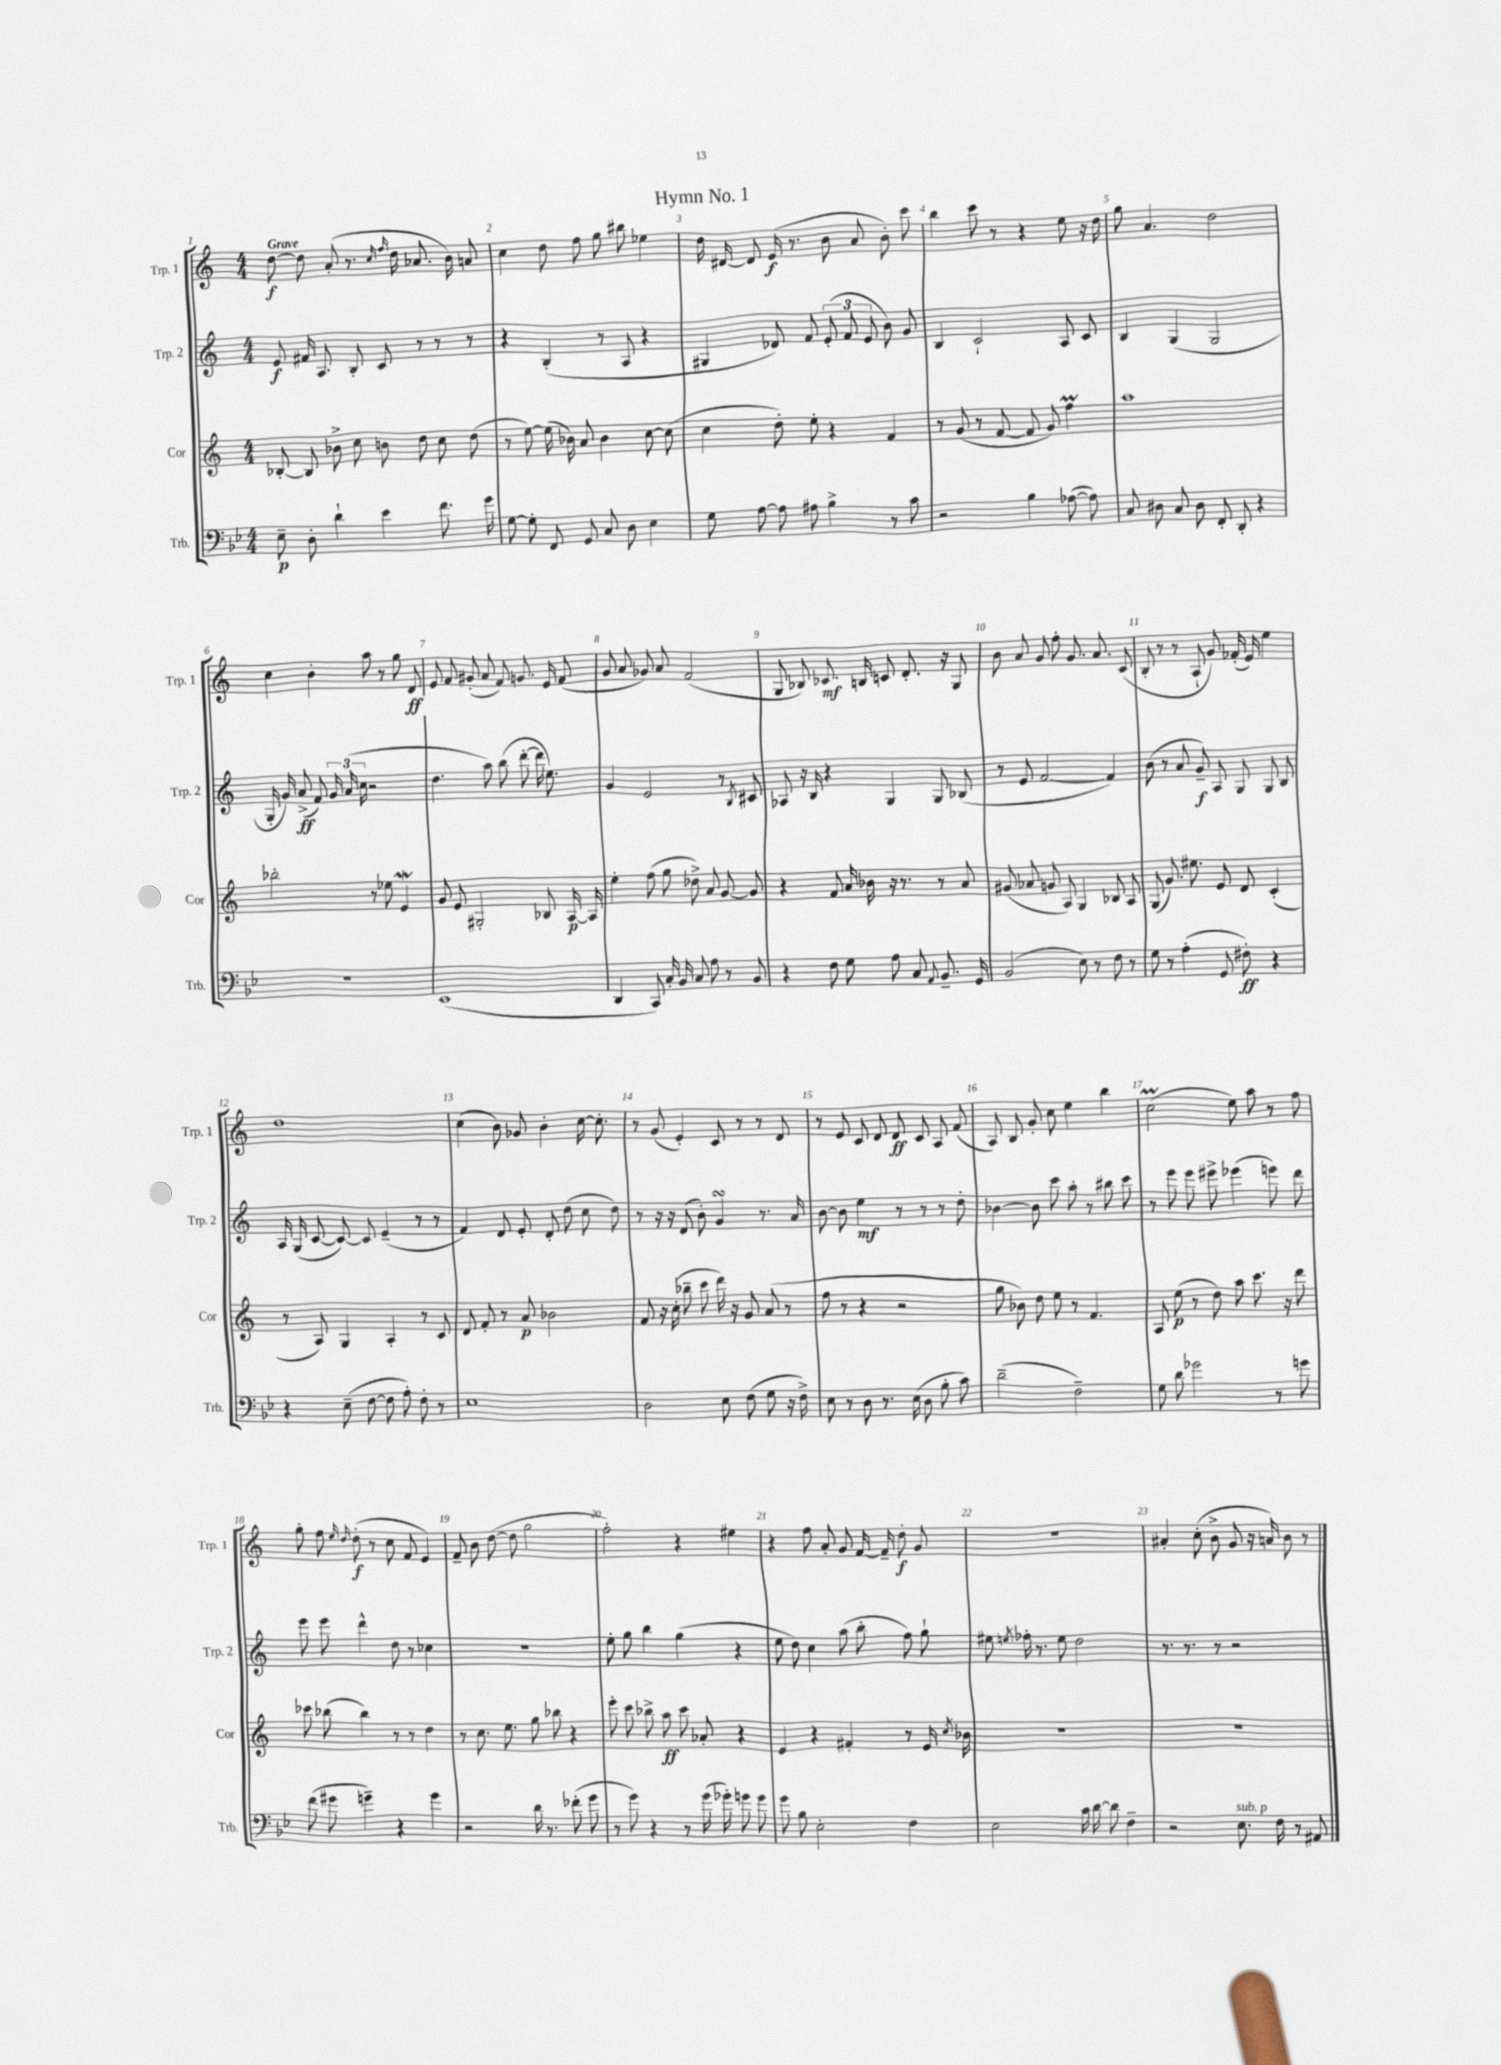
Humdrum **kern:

**kern	**dynam	**kern	**dynam	**kern	**dynam	**kern	**dynam
*part4	*part4	*part3	*part3	*part2	*part2	*part1	*part1
*staff4	*staff4	*staff3	*staff3	*staff2	*staff2	*staff1	*staff1
*I"Trb.	*	*I"Cor	*	*I"Trp. 2	*	*I"Trp. 1	*
*I'Trb.	*	*I'Cor	*	*I'Trp. 2	*	*I'Trp. 1	*
*clefF4	*	*clefG2	*	*clefG2	*	*clefG2	*
*k[b-e-]	*	*k[]	*	*k[]	*	*k[]	*
*M4/4	*	*M4/4	*	*M4/4	*	*M4/4	*
=1	=1	=1	=1	=1	=1	=1	=1
!	!	!	!	!	!	!LO:TX:a:B:t=Grave	!
8E-~\	p	[8B-X'/	.	8e/	f	[8dd\	f
8D'\	.	8B-/]	.	16f#X/	.	8dd\]	.
.	.	.	.	8.A/	.	.	.
4d`\	.	8b-X^\	.	.	.	(8a'/	.
.	.	8cc\	.	8B'/	.	8.r	.
4e-\	.	8bn\	.	8c/	.	.	.
.	.	.	.	.	.	16qqcc/	.
.	.	.	.	.	.	16qqff/	.
.	.	.	.	.	.	16dd\	.
.	.	8dd\	.	8r	.	8.a-X/	.
8.f\	.	8cc\	.	8r	.	.	.
.	.	.	.	.	.	16b\)	.
.	.	(8dd\	.	8r	.	8an/	.
16g\	.	.	.	.	.	.	.
=2	=2	=2	=2	=2	=2	=2	=2
[8G\	.	8r	.	4r	.	4cc\	.
8G'\]	.	[8ee\)	.	.	.	.	.
8FF/	.	(16ee\]	.	(4B'/	.	8dd\	.
.	.	16b-X\)	.	.	.	.	.
8GG/	.	8a/	.	.	.	8ff\	.
8C/	.	4b-\	.	8r	.	8gg\	.
8D\	.	.	.	8A/	.	8bb#X\	.
4E-\	.	[8cc\	.	4r	.	4ee-X\	.
.	.	(8cc\]	.	.	.	.	.
=3	=3	=3	=3	=3	=3	=3	=3
8G\	.	4cc\	.	4G#X/	.	16dd\	.
.	.	.	.	.	.	[16d#X/	.
[8A\	.	.	.	.	.	8d#/]	.
8A\]	.	8dd'\)	.	8d-X/)	.	(16e/	f
.	.	.	.	.	.	8.r	.
8A#X\	.	8ee'\	.	8f/	.	.	.
4B-^\	.	4r	.	(12e'/	.	8b\	.
.	.	.	.	12f/	.	.	.
.	.	.	.	.	.	8a/	.
.	.	.	.	12e/	.	.	.
8r	.	4f/	.	8b\)	.	8b'\)	.
8c\	.	.	.	8g/	.	8ccc\	.
=4	=4	=4	=4	=4	=4	=4	=4
2r	.	8r	.	4B/	.	4bb\	.
.	.	(8g/	.	.	.	.	.
.	.	8r	.	2c`/	.	8ccc\	.
.	.	[8f/	.	.	.	8r	.
4B-\	.	8f/]	.	.	.	4r	.
.	.	8g/)	.	.	.	.	.
([8A-X\	.	4ffM\	.	8A/	.	8ee\	.
8A-\])	.	.	.	8c/	.	16r	.
.	.	.	.	.	.	16dd\	.
=5	=5	=5	=5	=5	=5	=5	=5
8C/	.	1aa	.	4B/	.	8gg\	.
8D#X\	.	.	.	.	.	4.a/	.
8C/	.	.	.	(4G/	.	.	.
8D#\	.	.	.	.	.	.	.
8FF'/	.	.	.	2G/	.	2dd\	.
8DD'/	.	.	.	.	.	.	.
4r	.	.	.	.	.	.	.
!!LO:LB:g=z
=6	=6	=6	=6	=6	=6	=6	=6
1r	.	2bb-X'\	.	16G'/	.	4cc\	.
.	.	.	.	16g/)	.	.	.
.	.	.	.	(8a^/	ff	.	.
.	.	.	.	8f/)	.	4b'\	.
.	.	.	.	24g/	.	.	.
.	.	.	.	(24a/	.	.	.
.	.	.	.	24cc\	.	.	.
.	.	8r	.	2r	.	8aa\	.
.	.	8ee-X\	.	.	.	8r	.
.	.	4eW/	.	.	.	8gg\	.
.	.	.	.	.	.	8d/	ff
=7	=7	=7	=7	=7	=7	=7	=7
(1EE-	.	8g/	.	4.dd\	.	8e/	.
.	.	8e/	.	.	.	8f/	.
.	.	2G#X'/	.	.	.	(8g#X'/	.
.	.	.	.	8aa\)	.	8a/	.
.	.	.	.	(8bb\	.	8f/)	.
.	.	.	.	[8ddd'\	.	8.gn/	.
.	.	8B-X/	.	16ddd\]	.	.	.
.	.	.	.	8.ee\)	.	16e/	.
.	.	[16A/	p	.	.	(8f/	.
.	.	16A/]	.	.	.	.	.
=8	=8	=8	=8	=8	=8	=8	=8
4DD/	.	4ee'\	.	4g/	.	8g/	.
.	.	.	.	.	.	8a/	.
8CC/)	.	(8ff\	.	2e/	.	8g-X/)	.
16C'/	.	8gg\	.	.	.	8a/	.
16BB-/	.	.	.	.	.	.	.
8C/	.	8dd-X^\)	.	.	.	(2f/	.
8A\	.	8a/	.	.	.	.	.
8r	.	[8g/	.	8r	.	.	.
.	.	.	.	8qB/	.	.	.
8BB-/	.	8g/]	.	8c#X/	.	.	.
=9	=9	=9	=9	=9	=9	=9	=9
4r	.	4r	.	8A-X/	.	8G/	.
.	.	.	.	16r	.	8B-X/)	.
.	.	.	.	16B/	.	.	.
8F\	.	8f/	.	4r	.	8.c-X/	mf
8G\	.	16a/	.	.	.	.	.
.	.	16b-X\	.	.	.	16Bn/	.
8A\	.	16r	.	4G/	.	8cn/	.
.	.	8.r	.	.	.	.	.
8C/	.	.	.	.	.	8.d'/	.
8qqAA/	.	.	.	.	.	.	.
8.BB-~/	.	8r	.	8G/	.	.	.
.	.	.	.	.	.	16r	.
.	.	8a/	.	(8B-X/	.	8G/	.
16GG/	.	.	.	.	.	.	.
=10	=10	=10	=10	=10	=10	=10	=10
(2BB-/	.	(8g#X/	.	8r	.	8b\	.
.	.	8a-X/	.	8e/	.	8a/	.
.	.	8gn/	.	[2f/	.	8g/	.
.	.	8A/)	.	.	.	8ff'\	.
8E-\)	.	4G/	.	.	.	8.g/	.
8r	.	.	.	.	.	.	.
.	.	.	.	.	.	8.a/	.
8F\	.	8B-X/	.	4f/])	.	.	.
8r	.	8A/	.	.	.	(8c/	.
=11	=11	=11	=11	=11	=11	=11	=11
8G\	.	(8G/	.	(8b\	.	8B'/	.
8r	.	8.g/)	.	8r	.	8r	.
(4A'\	.	.	.	8a/	.	8r	.
.	.	8.ee#X\	.	.	.	.	.
.	.	.	.	8g~/)	f	8A`/	.
8GG/	.	8e/	.	8A/	.	8g/)	.
8F#X'\)	ff	8d/	.	8G/	.	(16f-X'/	.
.	.	.	.	.	.	16e/)	.
4r	.	(4c'/	.	8G/	.	4ee\	.
.	.	.	.	8B/	.	.	.
!!LO:LB:g=z
=12	=12	=12	=12	=12	=12	=12	=12
4r	.	8r	.	16A/	.	1dd	.
.	.	.	.	(16G/	.	.	.
.	.	8A/)	.	[8c/	.	.	.
(8E-~\	.	4G/	.	8c/_)	.	.	.
[8F\	.	.	.	8c/]	.	.	.
8F\]	.	4A'/	.	(4e~/	.	.	.
8A'\)	.	.	.	.	.	.	.
8F'\	.	8r	.	8r	.	.	.
8r	.	8c/	.	8r	.	.	.
=13	=13	=13	=13	=13	=13	=13	=13
1E-	.	8d/	.	4f/)	.	(4cc\	.
.	.	8f'/	.	.	.	.	.
.	.	8r	.	8d/	.	8b\)	.
.	.	8a/	p	8e'/	.	8g-X/	.
.	.	2b-X\	.	8d'/	.	4b'\	.
.	.	.	.	(8dd\	.	.	.
.	.	.	.	8cc\	.	[16cc\	.
.	.	.	.	.	.	8.cc'\]	.
.	.	.	.	8dd\)	.	.	.
=14	=14	=14	=14	=14	=14	=14	=14
2D\	.	8f/	.	8r	.	8r	.
.	.	16r	.	16r	.	(8g/	.
.	.	(16cc'\	.	16r	.	.	.
.	.	8bb-X~\	.	(8d/	.	4e'/)	.
.	.	8ccc\	.	8b'\)	.	.	.
8E-\	.	16ddd\)	.	4gsSSS/	.	8c/	.
.	.	16r	.	.	.	.	.
(8F\	.	8g/	.	.	.	8r	.
8G\	.	(8a/	.	8.r	.	8r	.
16r	.	8r	.	.	.	8d/	.
16F^\)	.	.	.	16a/	.	.	.
=15	=15	=15	=15	=15	=15	=15	=15
8E-\	.	8ff\	.	[8b\	.	8r	.
8r	.	8r	.	8b\]	.	8e/	.
8D\	.	4r	.	4ee\	mf	8c/	.
8.r	.	.	.	.	.	8d/	.
.	.	2r	.	8r	.	8d/	ff
(16E-\	.	.	.	.	.	.	.
8D\	.	.	.	8r	.	8c/	.
8B-'\	.	.	.	8r	.	8A/	.
8c\)	.	.	.	8dd'\	.	(8f/	.
=16	=16	=16	=16	=16	=16	=16	=16
(2d~\	.	8gg\	.	[4b-X\	.	8A/)	.
.	.	8b-X\)	.	.	.	8B/	.
.	.	8dd\	.	8b-\]	.	8g'/	.
.	.	8ee\	.	8ccc\	.	8cc\	.
2F~\)	.	8r	.	8aa'\	.	4ee\	.
.	.	4.f/	.	8r	.	.	.
.	.	.	.	8bb#X\	.	4bb\	.
.	.	.	.	8ccc\	.	.	.
=17	=17	=17	=17	=17	=17	=17	=17
8G\	.	8A/	.	8r	.	(2ccM\	.
8d\	.	(8ee\	p	8eee\	.	.	.
2g-X\	.	8r	.	8eee\	.	.	.
.	.	8dd\)	.	8eee#X^\	.	.	.
.	.	8aa\	.	(4eee-X\	.	8ee\)	.
.	.	8.ccc\	.	.	.	8aa\	.
8r	.	.	.	8eeen\)	.	8r	.
.	.	16r	.	.	.	.	.
8gn\	.	8ddd\	.	8ddd\	.	8ff\	.
!!LO:LB:g=z
=18	=18	=18	=18	=18	=18	=18	=18
(8f\	.	8ccc-X\	.	8eee\	.	8gg'\	.
8g#X\	.	(8bb-X\	.	8eee\	.	8ff\	.
.	.	.	.	.	.	16qqee/	.
.	.	.	.	.	.	16qqdd/	.
4gn~\)	.	4bb-\)	.	4ddd^^\	.	(8dd'\	f
.	.	.	.	.	.	8r	.
4r	.	8r	.	8dd\	.	8cc\	.
.	.	8r	.	8r	.	8f/	.
4g\	.	4dd\	.	4cc-X\	.	4e/)	.
=19	=19	=19	=19	=19	=19	=19	=19
2r	.	8r	.	1r	.	8f~/	.
.	.	8.cc\	.	.	.	8b\	.
.	.	.	.	.	.	([8dd\	.
.	.	8.ee\	.	.	.	.	.
.	.	.	.	.	.	8dd\]	.
16d\	.	8gg\	.	.	.	2gg\	.
8.r	.	.	.	.	.	.	.
.	.	8bb-X\	.	.	.	.	.
(8f-X'\	.	4r	.	.	.	.	.
8g\	.	.	.	.	.	.	.
=20	=20	=20	=20	=20	=20	=20	=20
8r	.	8eee'\	.	8ee'\	.	2ff'\)	.
8g\)	.	8ccc\	.	8gg\	.	.	.
4r	.	8bb-X^\	.	4bb\	.	.	.
.	.	8aa\	ff	.	.	.	.
8r	.	8ccc\	.	(4gg\	.	4r	.
(16g\	.	8a-X'/	.	.	.	.	.
16g-X'\)	.	.	.	.	.	.	.
8gn\	.	4r	.	4r	.	4ee#X\	.
8g\	.	.	.	.	.	.	.
=21	=21	=21	=21	=21	=21	=21	=21
8g\	.	4e/	.	8ee\	.	4r	.
8B-\	.	.	.	8dd\)	.	.	.
2E-'\	.	4r	.	4cc\	.	8ff\	.
.	.	.	.	.	.	8a'/	.
.	.	4f#X'/	.	(8aa\	.	8g/	.
.	.	.	.	8bb'\	.	[16f/	.
.	.	.	.	.	.	16f~/]	.
4F\	.	8r	.	8ff\)	.	8dd'\	f
.	.	16e/	.	8gg`\	.	8g/	.
.	.	8qcc/	.	.	.	.	.
.	.	16b-X\	.	.	.	.	.
=22	=22	=22	=22	=22	=22	=22	=22
2E-\	.	1r	.	8ee#X\	.	1r	.
.	.	.	.	8qeen/	.	.	.
.	.	.	.	16ff-X'\	.	.	.
.	.	.	.	8.r	.	.	.
.	.	.	.	8ee\	.	.	.
16c\	.	.	.	2dd\	.	.	.
[16d\	.	.	.	.	.	.	.
8d\]	.	.	.	.	.	.	.
4F~\	.	.	.	.	.	.	.
=23	=23	=23	=23	=23	=23	=23	=23
2r	.	1r	.	8.r	.	4a#X'/	.
.	.	.	.	8.r	.	.	.
.	.	.	.	.	.	(8cc'\	.
.	.	.	.	8r	.	8b^\	.
!LO:TX:a:i:t=sub. p	!	!	!	!	!	!	!
8.E-\	.	.	.	2r	.	8g/	.
.	.	.	.	.	.	16r	.
16F\	.	.	.	.	.	16an/)	.
8r	.	.	.	.	.	8b\	.
8AA#X/	.	.	.	.	.	8r	.
==	==	==	==	==	==	==	==
*-	*-	*-	*-	*-	*-	*-	*-
